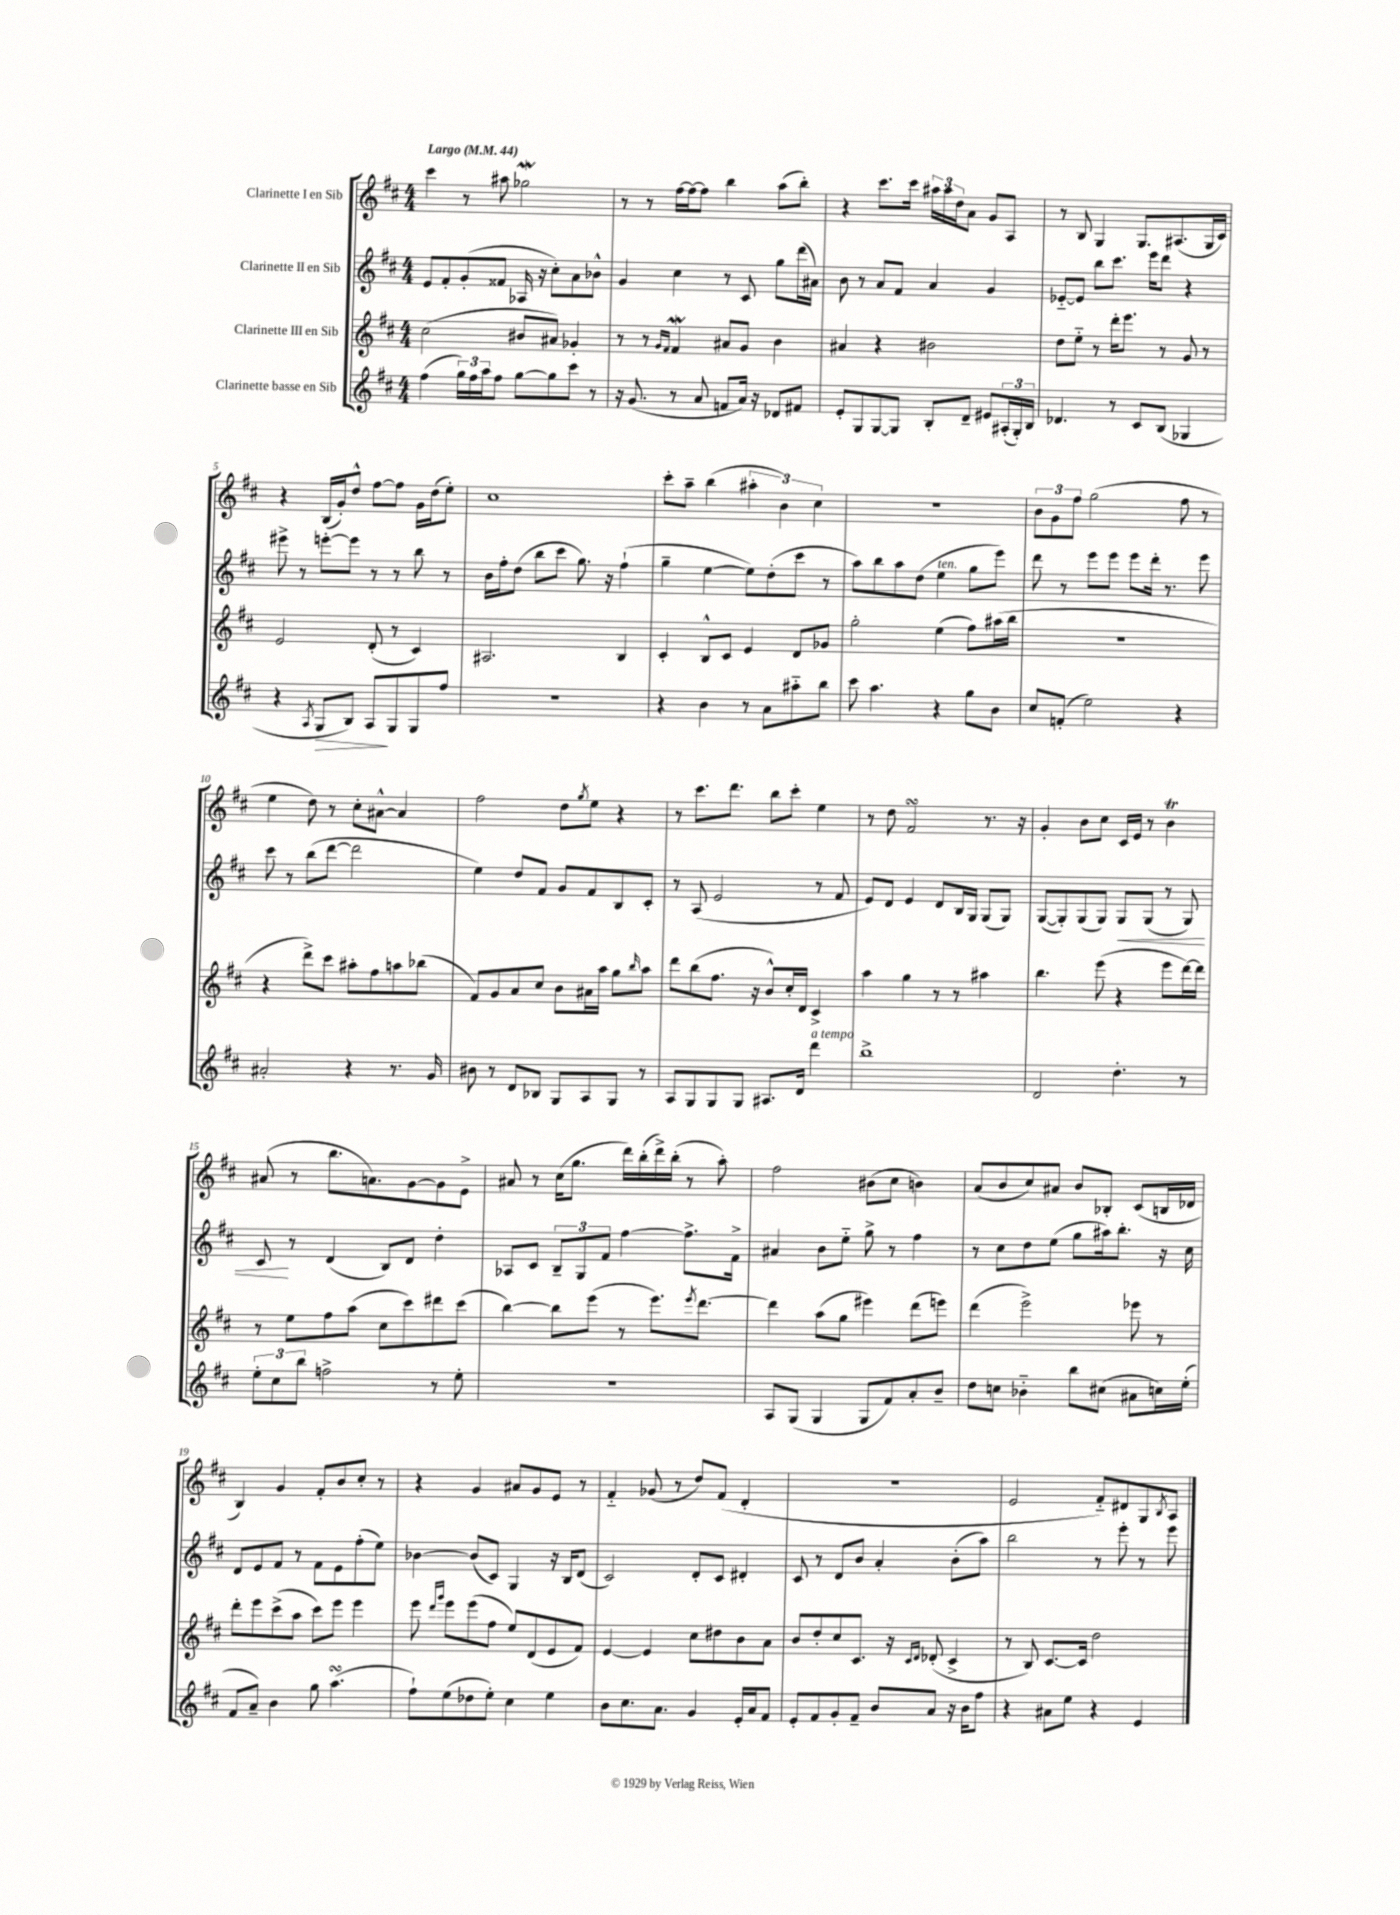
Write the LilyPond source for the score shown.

<<
\new StaffGroup <<
\new Staff = "s0" \with { instrumentName = "Clarinette I en Sib" } {
    \clef treble \key d \major \numericTimeSignature \time 4/4 \tempo "Largo" 4 = 44
    cis'''4 r8 ais''8 ges''2\mordent |
    r8 r8 fis''16~ fis''16~ fis''8 b''4 a''8( b''8-.) |
    r4 cis'''8. cis'''16 \tuplet 3/2 { ais''16 ais''16 d''16 } a'8 g'8 a8 |
    r8 b8 g4 g8. ais8.( g16 cis'16) |
    r4 b16( g'16-.) d''8-^ fis''8~ fis''8 g'16 d''16( e''8-.) |
    cis''1 |
    cis'''8-. a''8-- b''4( \tuplet 3/2 { ais''4-. b'4) cis''4 } |
    R1 |
    \tuplet 3/2 { b'8 g'8 fis''8 } g''2( fis''8 r8 |
    e''4 d''8) r8 cis''8-. ais'8~-^ ais'4 |
    fis''2 d''8 \acciaccatura { g''8 } e''8 r4 |
    r8 cis'''8. d'''8. b''8 cis'''8-. e''4 |
    r8 d''8 fis'2\turn r8. r16 |
    g'4-. b'8 cis''8 cis'16 e'16 r8 b'4\trill |
    ais'8( r8 b''8. a'8.) g'8~ g'8 e'8-> |
    ais'8 r8 cis''16( g''8. d'''16) b''16-.( d'''16->) b''16-.( r8 a''8-.) |
    fis''2 bis'8( cis''8 b'4) |
    a'8( b'8 cis''8) ais'8 b'8 bes8-. cis'8( b16 des'16 |
    b4) g'4 fis'8-. b'8 cis''8-. r8 |
    r4 g'4 ais'8 g'8 e'8 r8 |
    fis'4-_ ges'8( r8 d''8) fis'8( d'4-. |
    R1 |
    e'2 fis'8-_) dis'8 g8 \acciaccatura { b8 } a8 \bar "|." |
}
\new Staff = "s1" \with { instrumentName = "Clarinette II en Sib" } {
    \clef treble \key d \major \numericTimeSignature \time 4/4
    e'8 fis'8-. g'8-.( fisis'8 aes16 r16 cis''8-.) a'8 bes'8-^ |
    g'4 cis''4 r8 cis'8 g''8 d'''16( ais'16) |
    b'8 r8 a'8 fis'8 a'4 g'4 |
    ees'8~-_ ees'8 b''8 cis'''8. e'''16 d'''8 r4 |
    eis'''8-> r8 e'''8~-. e'''8 r8 r8 b''8 r8 |
    b'16 fis''16-. d''8( b''8 cis'''8 g''8.) r16 fis''4-!( |
    g''4-- e''4~ e''8) d''8-.( cis'''8 r8 |
    a''8) b''8 a''8 d''8( e''4^\markup { \italic "ten." } g''8 e'''8) |
    d'''8 r8 e'''8 e'''8 e'''8 d'''16-. r8. e'''8 |
    cis'''8 r8 b''8( d'''8~ d'''2 |
    e''4) d''8 fis'8 g'8 fis'8 b8 cis'8-. |
    r8 a8( e'2 r8 fis'8 |
    e'8) d'8 e'4 d'8 b16 g16 g8( g8) |
    g8~( g8-.) g8( g8) g8\< g8( r8 g8) |
    cis'8\! r8 d'4( b8) d'8 d''4-. |
    aes8 cis'8 \tuplet 3/2 { b8-- g8 fis'8 } fis''4~ fis''8.-> fis'16-> |
    ais'4 b'8 e''8-_ g''8-> r8 fis''4 |
    r8 cis''8 d''8 e''8( g''8 ais''16) b''8.-. r16 cis''16 |
    d'8 e'8 fis'8 r8 fis'8 e'8 fis''8-.( e''8) |
    bes'4~ bes'8( cis'8) g4 r16 b16 d'8( |
    cis'2) d'8-. cis'8 dis'4-. |
    cis'8 r8 d'8 b'8 a'4-. b'8-.( a''8) |
    b''2 r8 e'''8-. r8 e'''8 \bar "|." |
}
\new Staff = "s2" \with { instrumentName = "Clarinette III en Sib" } {
    \clef treble \key d \major \numericTimeSignature \time 4/4
    cis''2( bis'8 ais'8) ges'4-. |
    r8 r8 \grace { g'16 fis'16 } fis'4\mordent ais'8 g'8 b'4 |
    ais'4 r4 bis'2 |
    d''8 e''8-_ r8 d'''16-. e'''8. r8 g'8 r8 |
    e'2 d'8-.( r8 cis'4) |
    ais2. b4 |
    cis'4-. b8-^ cis'8 e'4 d'8 ges'8 |
    g''2-. e''4( fis''8) ais''16( b''16 |
    R1 |
    r4 d'''8->) cis'''8 ais''8-. fis''8 a''8 bes''8( |
    fis'8) g'8 a'8 cis''8 b'8 ais'16 a''16 g''8 \grace { b''16 } a''8 |
    d'''8 b''8( fis''8. r16 b'8-^) cis''16-. d'16 cis'4-> |
    a''4 g''4 r8 r8 ais''4 |
    b''4. e'''8( r4 e'''8 d'''16~) d'''16 |
    r8 e''8 fis''8 a''8( cis''8 cis'''8) dis'''8 cis'''8( |
    b''4~) b''8 e'''8( r8 e'''8.) \acciaccatura { e'''8 } d'''8.~ |
    d'''4 a''8( g''8 eis'''4) d'''8( e'''8) |
    d'''4( e'''2->) ees'''8 r8 |
    d'''8-. e'''8 cis'''8->( a''8 cis'''8) e'''8 e'''4 |
    e'''8 \grace { d'''16 g'''16 } e'''8 e'''8( fis''8 e''8) d'8( e'8 fis'8) |
    e'4~ e'4 cis''8 dis''8 b'8 a'8 |
    b'8 d''8-. cis''8 cis'8. r16 \grace { cis'16 d'16 } des'8-.( cis'4-> |
    r8 b8) cis'8.~ cis'16 d''2 \bar "|." |
}
\new Staff = "s3" \with { instrumentName = "Clarinette basse en Sib" } {
    \clef treble \key d \major \numericTimeSignature \time 4/4
    fis''4( \tuplet 3/2 { g''16) fis''16 a''16 } fis''8 g''8~ g''8 cis'''8 r8 |
    r16 g'8.( r8 a'8 f'8 a'16) r16 des'8 fis'8 |
    e'8-. g8 g8~ g8 b8-. d'8-- eis'8 \tuplet 3/2 { ais16-.( g16-.) b16 } |
    des'4. r8 cis'8 b8( ges4 |
    r4 \acciaccatura { a8 } g8\> b8) a8\! g8 g8 fis''8 |
    R1 |
    r4 b'4 r8 a'8 ais''8-_ b''8 |
    cis'''8 a''4. r4 g''8 b'8 |
    cis''8 f'8-.( e''2) r4 |
    ais'2-. r4 r8. g'16 |
    bis'8 r8 d'8 bes8 g8 a8 g8 r8 |
    a8 g8 g8 g8 ais8. d'16 d'''4^\markup { \italic "a tempo" } |
    b''1-> |
    d'2 d''4.-. r8 |
    \tuplet 3/2 { e''8-. cis''8 b''8 } f''2-> r8 e''8-. |
    r1 |
    a8 g8( g4 g8 fis'8) a'8-. b'8-- |
    d''8 c''8 bes'4-_ b''8 cis''8( ais'8 c''16) e''16-.( |
    fis'8 a'8--) b'4 g''8 a''4.\turn( |
    fis''8-!) e''8( des''8 e''8-.) cis''4 e''4 |
    b'8 cis''8. a'8. g'4 e'16-. a'16 fis'8 |
    e'8-. fis'8 g'8-. fis'8-- b'8 a'8 r16 b'16 fis''8 |
    r4 ais'8 e''8 r4 e'4 \bar "|." |
}
>>
>>
